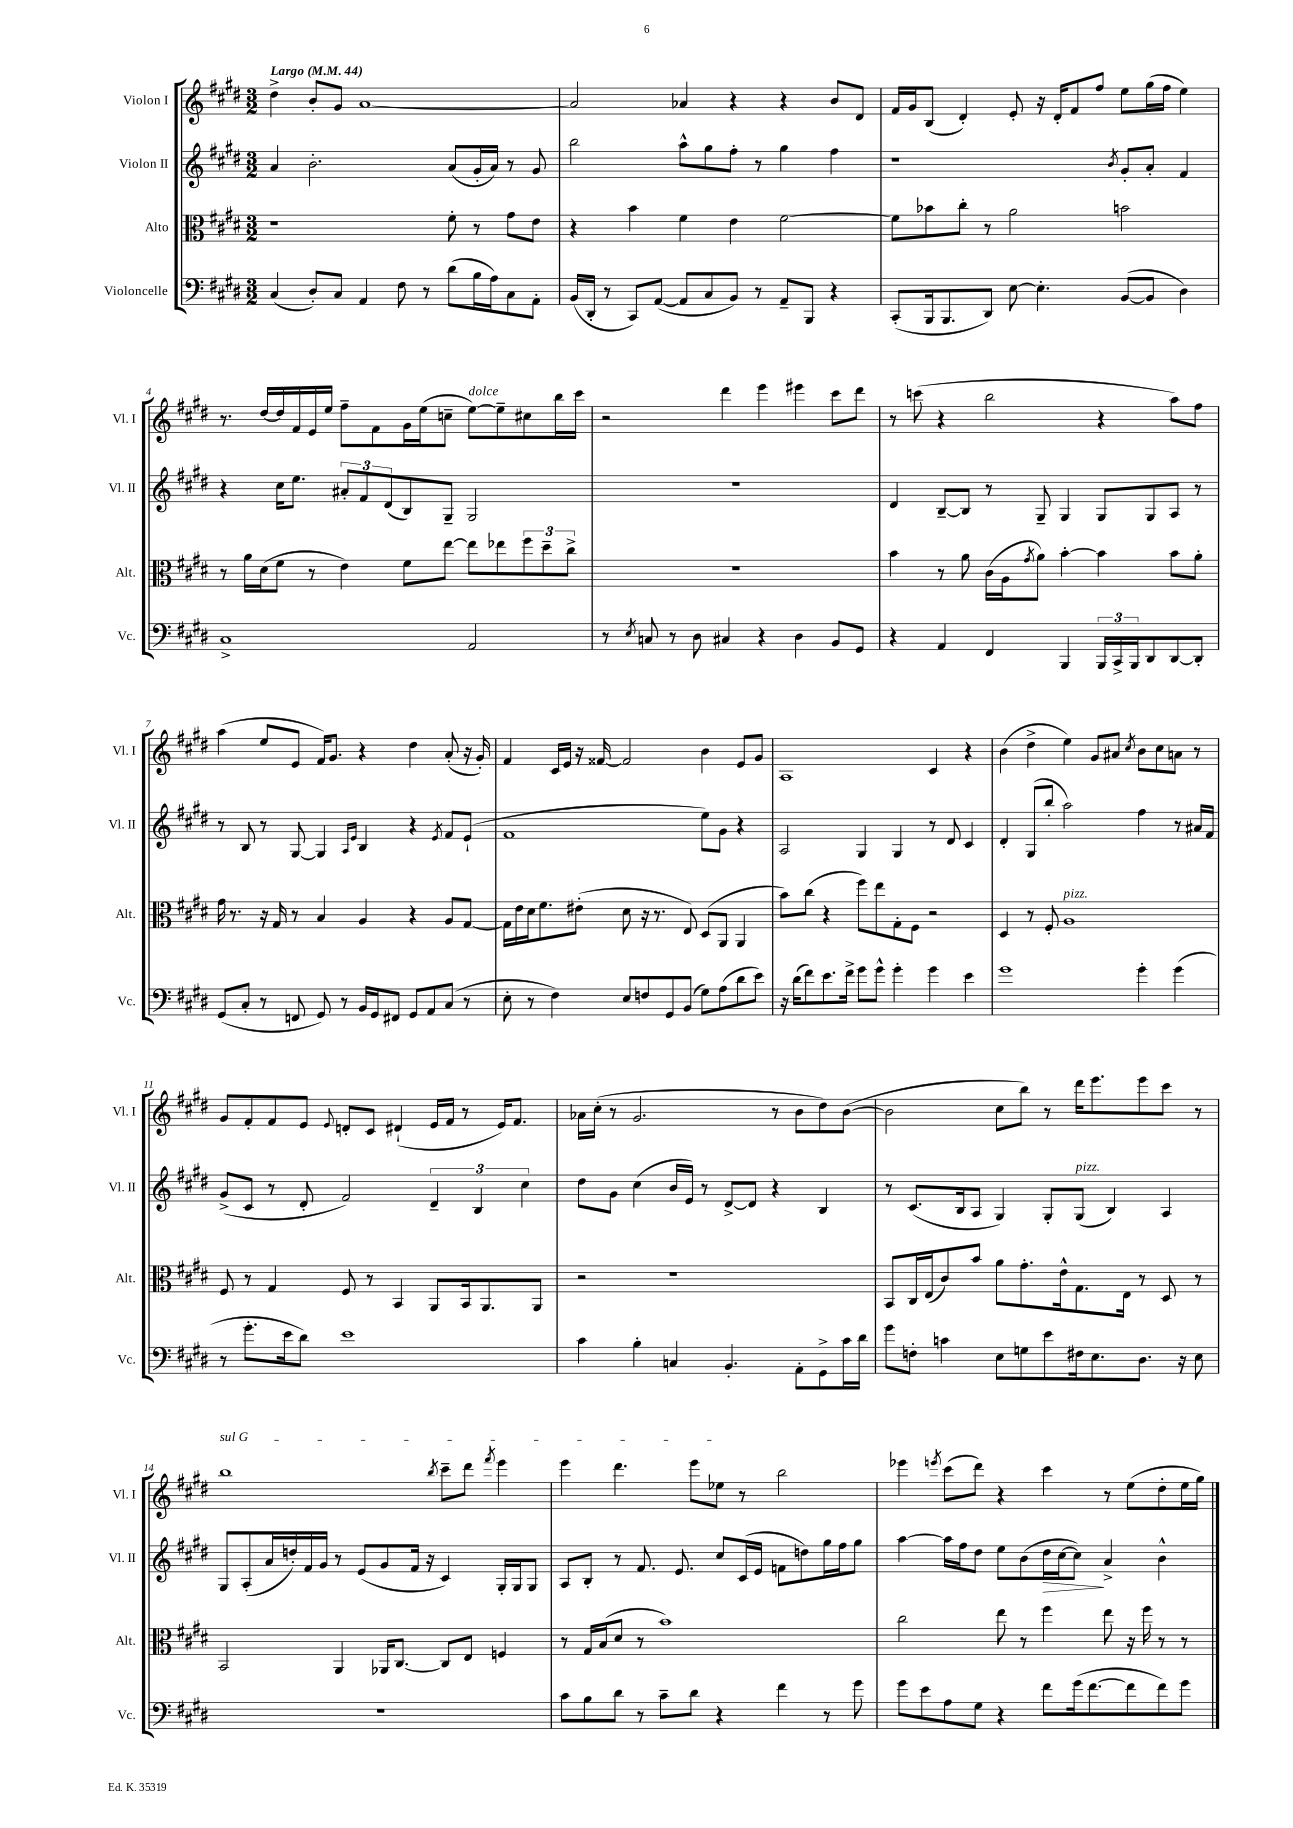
<<
\new StaffGroup <<
\new Staff = "s0" \with { instrumentName = "Violon I" shortInstrumentName = "Vl. I" } {
    \clef treble \key e \major \numericTimeSignature \time 3/2 \tempo "Largo" 4 = 44
    dis''4-> b'8-. gis'8 a'1~ |
    a'2 aes'4 r4 r4 b'8 dis'8 |
    fis'16 gis'16 b8( dis'4-.) e'8-. r16 dis'16-. fis'8 fis''8 e''8 gis''16( fis''16 e''4) |
    r8. dis''16~ dis''16 fis'16 e'16 e''16 fis''8-- fis'8 gis'16 e''16( c''8-- e''8~^\markup { \italic "dolce" }) e''8-- cis''8 b''16 cis'''16 |
    r2 dis'''4 e'''4 eis'''4 cis'''8 dis'''8 |
    r8 c'''8( r4 b''2 r4 a''8) fis''8 |
    a''4( e''8 e'8 fis'16) gis'8. r4 dis''4 a'8-.( r16 gis'16-.) |
    fis'4 cis'16 e'16 r16 fisis'16~ fisis'2 b'4 e'8 gis'8 |
    a1 cis'4 r4 |
    b'4( dis''4-> e''4) gis'8 ais'8 \acciaccatura { cis''8 } b'8 cis''8 a'8 r8 |
    gis'8 fis'8-. fis'8 e'8 \appoggiatura { e'8 } d'8-. cis'8 dis'4-!( e'16 fis'16 r8 e'16) fis'8. |
    aes'16 cis''16-.( r8 gis'2. r8 b'8 dis''8) b'8~( |
    b'2 cis''8 b''8) r8 dis'''16 e'''8. e'''8 cis'''8 r8 |
    \once \override TextSpanner.bound-details.left.text = \markup { \italic "sul G" } b''1\startTextSpan \acciaccatura { b''8 } cis'''8-- dis'''8 \acciaccatura { fis'''8 } e'''4 |
    e'''4 dis'''4. e'''8 ees''8\stopTextSpan r8 b''2 |
    ees'''4 \acciaccatura { e'''8 } cis'''8( dis'''8) r4 cis'''4 r8 e''8( dis''8-. e''16 gis''16) \bar "|." |
}
\new Staff = "s1" \with { instrumentName = "Violon II" shortInstrumentName = "Vl. II" } {
    \clef treble \key e \major \numericTimeSignature \time 3/2
    a'4 b'2.-. a'8( gis'16-. a'16) r8 gis'8 |
    b''2 a''8-^ gis''8 fis''8-. r8 gis''4 fis''4 |
    r1 \acciaccatura { b'8 } gis'8-. a'8-. fis'4 |
    r4 cis''16 e''8. \tuplet 3/2 { ais'8-. fis'8 dis'8( } b8) gis8-- gis2 |
    R1. |
    dis'4 b8~-- b8 r8 gis8-- gis4 gis8 gis8 a8 r8 |
    r8 b8 r8 gis8~ gis4 \grace { a16 e'16 } b4 r4 \acciaccatura { e'8 } fis'8 e'8-!( |
    fis'1 e''8) gis'8 r4 |
    a2 gis4 gis4 r8 dis'8 cis'4 |
    dis'4-. gis8( b''8-. a''2) fis''4 r8 ais'16 fis'16 |
    gis'8->( cis'8 r8 dis'8-. fis'2) \tuplet 3/2 { dis'4-- b4 cis''4 } |
    dis''8 gis'8 cis''4( b'16 e'16) r8 dis'8~-> dis'8 r4 b4 |
    r8 cis'8.( b16 a8 gis4) gis8-. gis8^\markup { \italic "pizz." }( b4) a4 |
    gis8 a8-.( a'16 d''16-.) fis'16 gis'16 r8 e'8( gis'8 fis'16 r16 cis'4) gis16-. gis16 gis8 |
    a8 b8-. r8 fis'8. e'8. cis''8 cis'16( e'16 f'8 d''8) gis''16 fis''16 gis''8 |
    a''4~ a''16 fis''16 dis''8 e''8 b'8( dis''16\> cis''16~ cis''8\!) a'4-> b'4-^ \bar "|." |
}
\new Staff = "s2" \with { instrumentName = "Alto" shortInstrumentName = "Alt." } {
    \clef alto \key e \major \numericTimeSignature \time 3/2
    r1 fis'8-. r8 gis'8 e'8 |
    r4 b'4 fis'4 e'4 fis'2~ |
    fis'8 bes'8 cis''8-. r8 a'2 b'2 |
    r8 a'16 dis'16( fis'8 r8 e'4) fis'8 e''8~ e''8 ees''8 \tuplet 3/2 { fis''8 dis''8-- cis''8-> } |
    R1. |
    b'4 r8 a'8 cis'16( a16 \acciaccatura { gis'8 } a'8) b'4~-. b'4 b'8 a'8-. |
    gis'16 r8. r16 gis16 r8 b4 a4 r4 a8 gis8~ |
    gis16 e'16 dis'16 fis'8. eis'8-.( dis'8 r16 r8. e8) dis8( a,8 a,4 |
    b'8) cis''8( r4 fis''8) e''8 gis8-. fis8 r2 |
    dis4 r8 fis8-. a1^\markup { \italic "pizz." } |
    fis8 r8 gis4 fis8 r8 b,4 a,8 b,16 a,8. a,8 |
    r2 r1 |
    b,8 cis16 e16( cis'8) b'8 a'8 gis'8.-. e'16-^ gis8. e16 r8 dis8 r8 |
    b,2 a,4 aes,16 cis8.~ cis8 e8 f4 |
    r8 gis16 b16( dis'8 r8 b'1) |
    cis''2 e''8 r8 fis''4 e''8 r16 fis''16 r8 r8 \bar "|." |
}
\new Staff = "s3" \with { instrumentName = "Violoncelle" shortInstrumentName = "Vc." } {
    \clef bass \key e \major \numericTimeSignature \time 3/2
    cis4( dis8-.) cis8 a,4 fis8 r8 dis'8( b16 a16) cis8 a,8-. |
    b,16( dis,16-. r8 cis,8) a,8~( a,8 cis8 b,8) r8 a,8-- b,,8 r4 |
    cis,8-.( b,,16 b,,8. dis,8) e8~ e4.-. b,8~( b,8 dis4) |
    cis1-> a,2 |
    r8 \acciaccatura { e8 } c8 r8 dis8 cis4 r4 dis4 b,8 gis,8 |
    r4 a,4 fis,4 b,,4 \tuplet 3/2 { b,,16 cis,16-> b,,16 } dis,8 dis,8~ dis,8-. |
    gis,8( cis8-. r8 f,8 gis,8) r8 b,16 gis,16 fis,8 gis,8 a,8 cis8( r8 |
    e8-. r8 fis4) e8 f8 gis,8 b,8( gis8) a8( dis'8 e'8) |
    r16 dis'16( fis'8) e'8. fis'16-> gis'8 gis'8-^ gis'4-. gis'4 e'4 |
    gis'1 gis'4-. gis'4( |
    r8 gis'8.-. e'16 dis'8) e'1 |
    cis'4 b4-. c4 b,4.-. a,8-. gis,8-> cis'16 dis'16 |
    gis'8 f8-. c'4 e8 g8 e'8 fis16 e8. dis8. r16 e8 |
    R1. |
    cis'8 b8 dis'8 r8 cis'8-- dis'8 r4 fis'4 r8 gis'8 |
    gis'8 e'8 a8 gis8 r4 fis'8 gis'16( fis'8.~ fis'8 fis'8) gis'8 \bar "|." |
}
>>
>>
